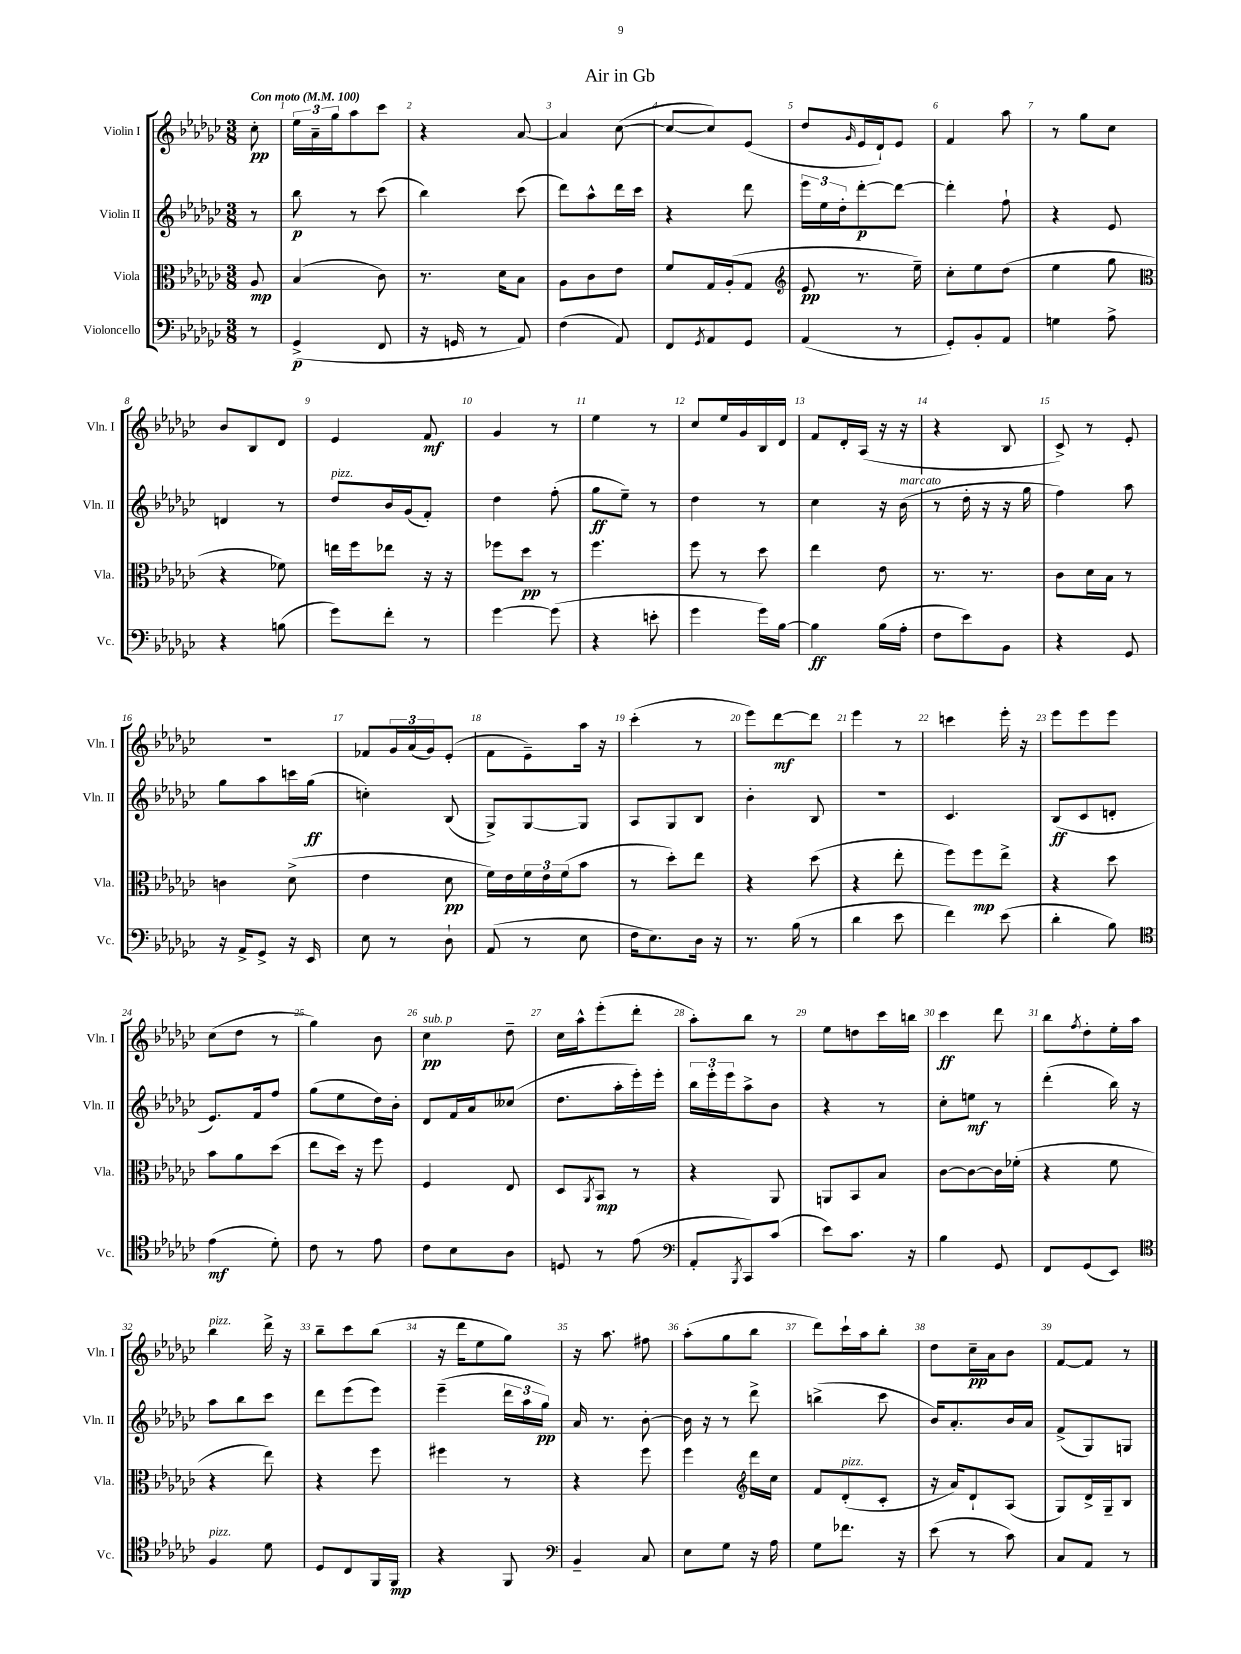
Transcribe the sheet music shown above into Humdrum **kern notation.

**kern	**dynam	**kern	**dynam	**kern	**dynam	**kern	**dynam
*part4	*part4	*part3	*part3	*part2	*part2	*part1	*part1
*staff4	*staff4	*staff3	*staff3	*staff2	*staff2	*staff1	*staff1
*I"Violoncello	*	*I"Viola	*	*I"Violin II	*	*I"Violin I	*
*I'Vc.	*	*I'Vla.	*	*I'Vln. II	*	*I'Vln. I	*
*clefF4	*	*clefC3	*	*clefG2	*	*clefG2	*
*k[b-e-a-d-g-c-]	*	*k[b-e-a-d-g-c-]	*	*k[b-e-a-d-g-c-]	*	*k[b-e-a-d-g-c-]	*
*M3/8	*	*M3/8	*	*M3/8	*	*M3/8	*
*MM100	*	*MM100	*	*MM100	*	*MM100	*
=	=	=	=	=	=	=	=
!	!	!	!	!	!	!LO:TX:a:B:t=Con moto	!
8r	.	8A-/	mp	8r	.	8cc-'\	pp
=1	=1	=1	=1	=1	=1	=1	=1
(4GG-^/	p	(4B-/	.	8bb-\	p	24ee-\LL	.
.	.	.	.	.	.	24a-~\	.
.	.	.	.	.	.	24gg-\J	.
.	.	.	.	8r	.	8aa-\	.
8FF/	.	8c-\)	.	(8ccc-\	.	8ccc-\J	.
=2	=2	=2	=2	=2	=2	=2	=2
16r	.	8.r	.	4bb-\)	.	4r	.
16GGn/	.	.	.	.	.	.	.
8r	.	.	.	.	.	.	.
.	.	16d-\KL	.	.	.	.	.
8AA-/)	.	8B-\J	.	(8ccc-\	.	[8a-/	.
=3	=3	=3	=3	=3	=3	=3	=3
(4F\	.	8A-\L	.	8ddd-\L)	.	4a-/]	.
.	.	8c-\	.	8aa-^^\	.	.	.
8AA-/)	.	8e-\J	.	16ddd-\L	.	([8cc-\	.
.	.	.	.	16ccc-\JJ	.	.	.
=4	=4	=4	=4	=4	=4	=4	=4
8FF/L	.	8f/L	.	4r	.	8cc-/L_	.
8qGG-/	.	.	.	.	.	.	.
8AA-/	.	16G-/L	.	.	.	8cc-/])	.
.	.	(16A-'/J	.	.	.	.	.
8GG-/J	.	8G-/J	.	8ddd-\	.	(8e-/J	.
=5	=5	=5	=5	=5	=5	=5	=5
*	*	*clefG2	*	*	*	*	*
(4AA-/	.	8e-/	pp	24eee-\LL	.	8dd-/L	.
.	.	.	.	24ee-\	.	.	.
.	.	.	.	24dd-'\J	.	.	.
.	.	.	.	.	.	16qqg-/	.
.	.	8.r	.	[8ddd-'\	p	16e-/L	.
.	.	.	.	.	.	16d-`/J)	.
8r	.	.	.	8ddd-\J_	.	8e-/J	.
.	.	16ee-~\)	.	.	.	.	.
=6	=6	=6	=6	=6	=6	=6	=6
8GG-'/L)	.	8cc-'\L	.	4ddd-'\]	.	4f/	.
8BB-'/	.	8ee-\	.	.	.	.	.
8AA-/J	.	(8dd-\J	.	8ff`\	.	8aa-\	.
=7	=7	=7	=7	=7	=7	=7	=7
4Gn\	.	4ee-\	.	4r	.	8r	.
.	.	.	.	.	.	8gg-\L	.
8A-^\	.	8gg-\	.	8e-/	.	8cc-\J	.
!!LO:LB:g=z
=8	=8	=8	=8	=8	=8	=8	=8
*	*	*clefC3	*	*	*	*	*
4r	.	4r	.	4dn/	.	8b-/L	.
.	.	.	.	.	.	8B-/	.
(8Bn\	.	8f-X\)	.	8r	.	8d-/J	.
=9	=9	=9	=9	=9	=9	=9	=9
!	!	!	!	!LO:TX:a:i:t=pizz.	!	!	!
8g-\L)	.	16een\LL	.	8dd-/L	.	4e-/	.
.	.	16ff\J	.	.	.	.	.
8f'\J	.	8ee-X\J	.	16b-/L	.	.	.
.	.	.	.	(16g-/J	.	.	.
8r	.	16r	.	8f'/J)	.	8f/	mf
.	.	16r	.	.	.	.	.
=10	=10	=10	=10	=10	=10	=10	=10
[4g-\	.	8ff-X\L	.	4dd-\	.	4g-/	.
.	.	8dd-\J	pp	.	.	.	.
(8g-\]	.	8r	.	(8ff'\	.	8r	.
=11	=11	=11	=11	=11	=11	=11	=11
4r	.	4.ff\	.	8gg-\L	ff	4ee-\	.
.	.	.	.	8ee-~\J)	.	.	.
8en'\	.	.	.	8r	.	8r	.
=12	=12	=12	=12	=12	=12	=12	=12
4g-\	.	8ff\	.	4dd-\	.	8cc-/L	.
.	.	8r	.	.	.	16ee-/L	.
.	.	.	.	.	.	16g-/	.
16g-\LL)	.	8dd-\	.	8r	.	16B-/	.
[16B-\JJ	.	.	.	.	.	16d-/JJ	.
=13	=13	=13	=13	=13	=13	=13	=13
4B-\]	ff	4ee-\	.	4cc-\	.	8f/L	.
.	.	.	.	.	.	16d-'/L	.
.	.	.	.	.	.	(16A-/JJ	.
(16B-\LL	.	8e-\	.	16r	.	16r	.
!	!	!	!	!LO:TX:a:i:t=marcato	!	!	!
16A-'\JJ	.	.	.	(16b-\	.	16r	.
=14	=14	=14	=14	=14	=14	=14	=14
8F\L	.	8.r	.	8r	.	4r	.
8e-\)	.	.	.	16dd-'\	.	.	.
.	.	8.r	.	16r	.	.	.
8BB-\J	.	.	.	16r	.	8B-/	.
.	.	.	.	16gg-\	.	.	.
=15	=15	=15	=15	=15	=15	=15	=15
4r	.	8c-\L	.	4ff\)	.	8c-^/)	.
.	.	16d-\L	.	.	.	8r	.
.	.	16B-\JJ	.	.	.	.	.
8GG-/	.	8r	.	8aa-\	.	8e-'/	.
!!LO:LB:g=z
=16	=16	=16	=16	=16	=16	=16	=16
16r	.	4cn\	.	8gg-\L	.	4.r	.
16AA-^/KL	.	.	.	.	.	.	.
8GG-^/J	.	.	.	8aa-\	.	.	.
16r	.	(8d-^\	.	16cccn\L	.	.	.
16EE-/	.	.	.	(16gg-\JJ	ff	.	.
=17	=17	=17	=17	=17	=17	=17	=17
8E-\	.	4e-\	.	4ccn'\)	.	8f-X/L	.
8r	.	.	.	.	.	24g-/L	.
.	.	.	.	.	.	(24a-/	.
.	.	.	.	.	.	24g-/J)	.
8D-`\	.	8d-\	pp	(8B-/	.	(8e-'/J	.
=18	=18	=18	=18	=18	=18	=18	=18
(8AA-/	.	16f\LL)	.	8G-^/L)	.	8f\L	.
.	.	16e-\	.	.	.	.	.
8r	.	24f\	.	[8G-/	.	8e-~\)	.
.	.	24e-\	.	.	.	.	.
.	.	(24f\J	.	.	.	.	.
8E-\	.	8b-\J	.	8G-/J]	.	16aa-\Jk	.
.	.	.	.	.	.	16r	.
=19	=19	=19	=19	=19	=19	=19	=19
16F\KL	.	8r	.	8A-/L	.	(4ccc-'\	.
8.E-\)	.	.	.	.	.	.	.
.	.	8dd-'\L)	.	8G-/	.	.	.
16D-\Jk	.	8ee-\J	.	8B-/J	.	8r	.
16r	.	.	.	.	.	.	.
=20	=20	=20	=20	=20	=20	=20	=20
8.r	.	4r	.	4b-'\	.	8eee-\L)	.
.	.	.	.	.	.	[8ddd-\	mf
(16B-\	.	.	.	.	.	.	.
8r	.	(8dd-\	.	8B-/	.	8ddd-\J]	.
=21	=21	=21	=21	=21	=21	=21	=21
4d-\	.	4r	.	4.r	.	4eee-\	.
8e-\	.	8ee-'\	.	.	.	8r	.
=22	=22	=22	=22	=22	=22	=22	=22
4f\)	.	8ff\L)	.	4.c-/	.	4cccn\	.
.	.	8ff\	mp	.	.	.	.
(8e-\	.	8ee-^\J	.	.	.	16eee-'\	.
.	.	.	.	.	.	16r	.
=23	=23	=23	=23	=23	=23	=23	=23
4d-'\	.	4r	.	(8B-/L	ff	8eee-\L	.
.	.	.	.	8c-/	.	8eee-\	.
8B-\)	.	8dd-\	.	8dn'/J	.	8eee-\J	.
!!LO:LB:g=z
=24	=24	=24	=24	=24	=24	=24	=24
*clefC4	*	*	*	*	*	*	*
(4e-\	mf	8b-\L	.	8.e-/L)	.	(8cc-\L	.
.	.	8a-\	.	.	.	8dd-\J	.
.	.	.	.	16f/k	.	.	.
8d-'\)	.	(8dd-\J	.	8ff/J	.	8r	.
=25	=25	=25	=25	=25	=25	=25	=25
8c-\	.	8ee-\L	.	(8gg-\L	.	4gg-\)	.
8r	.	16dd-\Jk)	.	8ee-\	.	.	.
.	.	16r	.	.	.	.	.
8e-\	.	8ff\	.	16dd-\L)	.	8b-\	.
.	.	.	.	16b-'\JJ	.	.	.
=26	=26	=26	=26	=26	=26	=26	=26
!	!	!	!	!	!	!LO:TX:a:i:t=sub. p	!
8c-\L	.	4F/	.	8d-/L	.	4cc-\	pp
8B-\	.	.	.	16f/L	.	.	.
.	.	.	.	16a-/J	.	.	.
8A-\J	.	8E-/	.	(8cc--X/J	.	8dd-~\	.
=27	=27	=27	=27	=27	=27	=27	=27
8Dn/	.	8D-/L	.	8.dd-\L	.	16cc-\LL	.
.	.	.	.	.	.	16aa-^^\J	.
.	.	8qAA-/	.	.	.	.	.
8r	.	8BB-/J	mp	.	.	(8eee-'\	.
.	.	.	.	16aa-'\L	.	.	.
(8e-\	.	8r	.	16eee-'\)	.	8ddd-'\J	.
.	.	.	.	16eee-'\JJ	.	.	.
=28	=28	=28	=28	=28	=28	=28	=28
*clefF4	*	*	*	*	*	*	*
8AA-'/L	.	4r	.	24bb-\LL	.	8aa-'\L)	.
.	.	.	.	24eee-'\	.	.	.
.	.	.	.	24eee-\J	.	.	.
8qBBB-/	.	.	.	.	.	.	.
8CC-/)	.	.	.	8aa-^\	.	8bb-\J	.
(8c-/J	.	8AA-/	.	8b-\J	.	8r	.
=29	=29	=29	=29	=29	=29	=29	=29
8e-\L)	.	8AAn/L	.	4r	.	8ee-\L	.
8.c-\J	.	8BB-/	.	.	.	8ddn\	.
.	.	8B-/J	.	8r	.	16ccc-\L	.
16r	.	.	.	.	.	16bbn\JJ	.
=30	=30	=30	=30	=30	=30	=30	=30
4B-\	.	[8c-\L	.	8cc-'\L	.	4ccc-\	ff
.	.	8c-\_	.	8een\J	mf	.	.
8GG-/	.	16c-\L]	.	8r	.	8ddd-\	.
.	.	(16f-X'\JJ	.	.	.	.	.
=31	=31	=31	=31	=31	=31	=31	=31
8FF/L	.	4r	.	(4ddd-'\	.	8bb-\L	.
.	.	.	.	.	.	8qff/	.
(8GG-/	.	.	.	.	.	8dd-'\	.
8EE-/J)	.	8f\	.	16bb-\)	.	16ee-'\L	.
.	.	.	.	16r	.	16aa-\JJ	.
!!LO:LB:g=z
=32	=32	=32	=32	=32	=32	=32	=32
*clefC4	*	*	*	*	*	*	*
!	!	!	!	!	!	!LO:TX:a:i:t=pizz.	!
!LO:TX:a:i:t=pizz.	!	!	!	!	!	!	!
4F/	.	4r	.	8aa-\L	.	4bb-\	.
.	.	.	.	8bb-\	.	.	.
8d-\	.	8ee-\)	.	8ccc-\J	.	16ddd-^\	.
.	.	.	.	.	.	16r	.
=33	=33	=33	=33	=33	=33	=33	=33
8D-/L	.	4r	.	8ddd-\L	.	8bb-~\L	.
8C-/	.	.	.	(8eee-\	.	8ccc-\	.
16FF/L	.	8ff\	.	8eee-\J)	.	(8bb-\J	.
16FF/JJ	mp	.	.	.	.	.	.
=34	=34	=34	=34	=34	=34	=34	=34
4r	.	4ff#X\	.	(4eee-~\	.	16r	.
.	.	.	.	.	.	16ddd-\KL	.
.	.	.	.	.	.	8ee-\	.
8FF/	.	8r	.	24ddd-\LL	.	8gg-\J)	.
.	.	.	.	24aa-\	.	.	.
.	.	.	.	24gg-\JJ)	pp	.	.
=35	=35	=35	=35	=35	=35	=35	=35
*clefF4	*	*	*	*	*	*	*
4BB-~/	.	4r	.	16a-/	.	16r	.
.	.	.	.	8.r	.	8.aa-\	.
8C-/	.	8ff\	.	[8b-'\	.	8ff#X\	.
=36	=36	=36	=36	=36	=36	=36	=36
8E-\L	.	4ff\	.	16b-\]	.	(8aa-'\L	.
.	.	.	.	16r	.	.	.
8G-\J	.	.	.	8r	.	8gg-\	.
*	*	*clefG2	*	*	*	*	*
16r	.	16ddd-\LL	.	8ddd-^\	.	8bb-\J	.
16A-\	.	16cc-\JJ	.	.	.	.	.
=37	=37	=37	=37	=37	=37	=37	=37
8G-\L	.	8f/L	.	(4bbn^\	.	8ddd-\L)	.
!	!	!LO:TX:a:i:t=pizz.	!	!	!	!	!
8.f-X\J	.	(8d-'/	.	.	.	16ccc-`\L	.
.	.	.	.	.	.	16aa-\J	.
.	.	8c-'/J	.	8ccc-\	.	8bb-'\J	.
16r	.	.	.	.	.	.	.
=38	=38	=38	=38	=38	=38	=38	=38
(8e-\	.	16r	.	16b-/KL)	.	8dd-\L	.
.	.	16a-/KL)	.	8.a-'/	.	.	.
8r	.	8d-`/	.	.	.	16cc-~\L	pp
.	.	.	.	.	.	16a-\J	.
8c-\)	.	(8A-/J	.	16b-/L	.	8b-\J	.
.	.	.	.	16a-/JJ	.	.	.
=39	=39	=39	=39	=39	=39	=39	=39
8C-/L	.	8G-/L)	.	(8f^/L	.	[8f/L	.
8AA-/J	.	16d-^/L	.	8G-/)	.	8f/J]	.
.	.	16G-~/J	.	.	.	.	.
8r	.	8B-/J	.	8Gn/J	.	8r	.
==	==	==	==	==	==	==	==
*-	*-	*-	*-	*-	*-	*-	*-
